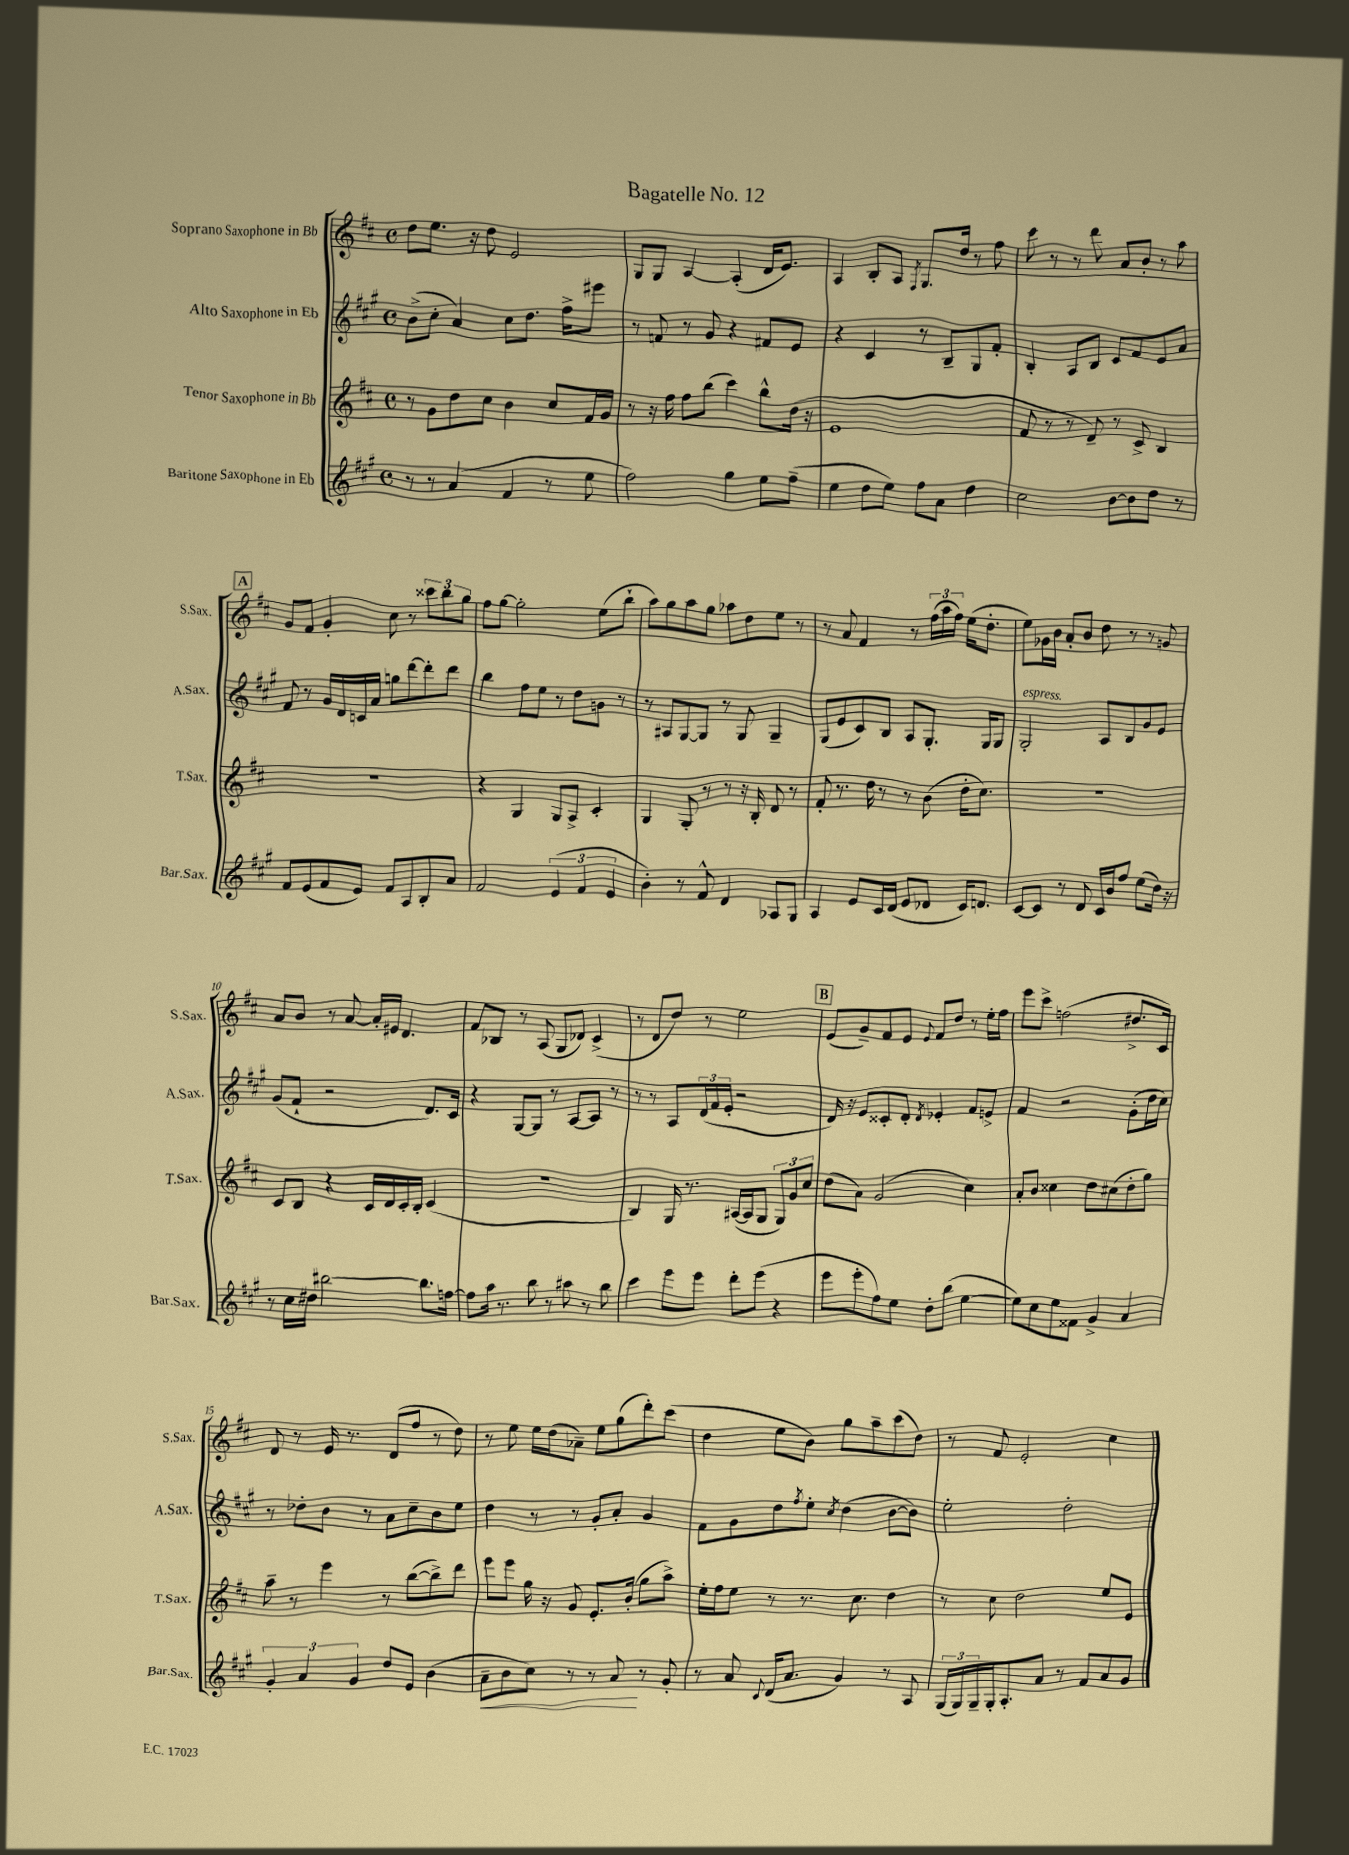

**kern	**dynam	**kern	**kern	**kern
*part4	*part4	*part3	*part2	*part1
*staff4	*staff4	*staff3	*staff2	*staff1
*I"Baritone Saxophone in Eb	*	*I"Tenor Saxophone in Bb	*I"Alto Saxophone in Eb	*I"Soprano Saxophone in Bb
*I'Bar.Sax.	*	*I'T.Sax.	*I'A.Sax.	*I'S.Sax.
*clefG2	*	*clefG2	*clefG2	*clefG2
*k[f#c#g#]	*	*k[f#c#]	*k[f#c#g#]	*k[f#c#]
*M4/4	*	*M4/4	*M4/4	*M4/4
*met(c)	*	*met(c)	*met(c)	*met(c)
=1	=1	=1	=1	=1
8r	.	8r	(8b^\L	8dd\L
8r	.	8g\L	8cc#'\J	8.ee\J
(4a/	.	8dd\	4a/)	.
.	.	.	.	16r
.	.	8cc#\J	.	8dd\
4f#/	.	4b\	8cc#\L	2e/
.	.	.	8.dd\J	.
8r	.	8cc#/L	.	.
.	.	.	16ff#^\KL	.
8ee\	.	16f#/L	8eee#X\J	.
.	.	16g/JJ	.	.
=2	=2	=2	=2	=2
2ff#\)	.	8r	8r	8G/L
.	.	16r	8fn/	8G/J
.	.	16ff#\	.	.
.	.	8ff#\L	8r	[4A/
.	.	(8bb\J	8g#/	.
4gg#\	.	4ccc#\)	4r	(4A'/]
8ee\L	.	8bb^^\L	8f#X/L	16d/KL
.	.	.	.	8.e/J)
(8ff#~\J	.	(16dd\Jk	8e/J	.
.	.	16r	.	.
=3	=3	=3	=3	=3
4ee\	.	1e	4r	4A/
8dd\L	.	.	4c#/	8B'/L
8ee\J)	.	.	.	8A/J
.	.	.	.	8qF#/
8ff#\L	.	.	8r	8.G/L
8a\J	.	.	8B~/L	.
.	.	.	.	16dd/Jk
4dd\	.	.	8G#/	8r
.	.	.	8f#'/J	8ff#\
=4	=4	=4	=4	=4
2cc#\	.	8f#/	4B'/	8ccc#\
.	.	8r	.	8r
.	.	8r	8A/L	8r
.	.	8d~/)	8B/J	8ddd\
[8b\L	.	8r	8c#/L	8a/L
8b\]	.	8c#^/	8f#/	8b'/J
8dd\J	.	4B/	8e/	8r
8r	.	.	8a/J	8aa\
!!LO:LB:g=z
!!LO:REH:place=s1:t=A
=5	=5	=5	=5	=5
8f#/L	.	1r	8f#/	8g/L
(8e/	.	.	8r	8f#/J
8f#/	.	.	16g#/LL	4g'/
.	.	.	16d/	.
8e/J)	.	.	16cn/	.
.	.	.	16a/JJ	.
8f#/L	.	.	8ggn\L	8cc#\
8A/	.	.	[8ddd\	8r
8B'/	.	.	8ddd'\]	12ccc##X\L
.	.	.	.	12bb\
8a/J	.	.	8ddd\J	.
.	.	.	.	12gg\J
=6	=6	=6	=6	=6
2f#/	.	4r	4bb\	8ff#\L
.	.	.	.	[8gg\J
.	.	4G/	8ff#\L	2gg'\]
.	.	.	8ee\J	.
(6e/	.	8G/L	8r	.
.	.	8A^/J	8dd\L	.
6f#/	.	.	.	.
.	.	4c#'/	8gn\J	(8ee\L
6e/	.	.	.	.
.	.	.	8r	8bb`\J
=7	=7	=7	=7	=7
4b'\)	.	4G/	8r	8aa\L)
.	.	.	8A#X/L	8gg\
8r	.	8G'/	[8G#/	8aa\
8f#^^/	.	8r	8G#/J]	8gg\J
4d/	.	8r	8r	8aa-X\L
.	.	16r	8G#/	8dd\
.	.	16B'/	.	.
8A-X/L	.	8d/	4G#~/	8ee\J
8G#/J	.	8r	.	8r
=8	=8	=8	=8	=8
4A/	.	8f#'/	(8G#/L	8r
.	.	8.r	8e/	8a/
8e/L	.	.	8c#/)	4f#/
.	.	16dd\	.	.
16c#/L	.	8r	8B/J	.
(16d/JJ	.	.	.	.
8e/L	.	8r	8A/L	8r
8d-X/J	.	(8b\	8.G#'/J	(24ff#\LL
.	.	.	.	24aa\
.	.	.	.	24ff#\JJ)
16c#/KL)	.	16dd'\KL	.	(16ee\KL
8.dn/J	.	8.cc#\J)	16G#/KL	8.dd'\J
.	.	.	8G#/J	.
=9	=9	=9	=9	=9
!	!	!	!LO:TX:a:i:t=espress.	!
[8c#/L	.	1r	2G#'/	8ee\L)
8c#/J]	.	.	.	16g-X\L
.	.	.	.	16b\JJ
8r	.	.	.	8a'/L
8d/	.	.	.	8b/J
16c#/LL	.	.	8A/L	8dd\
16b/J	.	.	.	.
8ff#/J	.	.	8B/	8r
(8ee\L	.	.	8g#/	8r
16dd\Jk)	.	.	8e/J	8gn/
16r	.	.	.	.
!!LO:LB:g=z
=10	=10	=10	=10	=10
8r	.	8c#/L	(8g#/L	8a/L
16cc#\LL	.	8B/J	8f#`/J	8b/J
16dd#X\JJ	.	.	.	.
[2bb#X\	.	4r	2r	8r
.	.	.	.	[8a/
.	.	16c#/LL	.	16a'/LL]
.	.	16d/	.	16e#X/JJ
.	.	16c#'/	.	4.d/
.	.	16B'/JJ	.	.
8.bb#\L]	.	(4c#/	8.d/L)	.
[16ffn\Jk	.	.	16c#/Jk	.
=11	=11	=11	=11	=11
8ff\L]	.	1r	4r	8f#/L
16aa\Jk	.	.	.	8B-X/J
8.r	.	.	.	.
.	.	.	[8G#/L	8r
8bb\	.	.	8G#/J]	(8A/
8r	.	.	8r	8G/L
8aa#X\	.	.	[8A/L	8d-X/J)
8r	.	.	8A/J]	(4c#^/
8bb\	.	.	8r	.
=12	=12	=12	=12	=12
4ccc#\	.	4B/)	8r	8r
.	.	.	8r	8d/L
8eee\L	.	16G/	8A/L	8dd/J)
.	.	8.r	.	.
8eee\J	.	.	(24d/L	8r
.	.	.	24f#/	.
.	.	.	24e'/JJ	.
8ddd'\L	.	([16A#X/LL	2r	2ee\
.	.	16A#/J]	.	.
(8eee\J	.	8G/J	.	.
4r	.	12G/L)	.	.
.	.	12g/	.	.
.	.	12cc#/J	.	.
!!LO:REH:place=s1:t=B
=13	=13	=13	=13	=13
8eee\L	.	(8dd\L	16d/)	(8e/L
.	.	.	16r	.
8eee'\	.	8a\J)	8e/L	8g~/)
8ff#\)	.	(2g/	8c##X'/	8f#/
8ee\J	.	.	8d'/J	8e/J
.	.	.	8qd/	8qqe/
8dd'\L	.	.	4e-X'/	8f#/L
(8bb\J	.	.	.	8dd/J
[4ee\	.	4cc#\)	8f#/L	8r
.	.	.	8en^/J	16ee'\LL
.	.	.	.	16ff#\JJ
=14	=14	=14	=14	=14
8ee\L])	.	8a'/L	4f#/	8eee\L
8cc#\	.	8b/J	.	8ccc#^\J
8ee\	.	4cc##X\	2r	(2ffn\
8f##X\J	.	.	.	.
4g#^/	.	8dd\L	.	.
.	.	(8cc#X\	.	.
4a/	.	8dd'\	(8g#'\L	8.dd#X^/L
.	.	8gg\J)	16dd\L	.
.	.	.	16cc#\JJ)	16c#/Jk)
!!LO:LB:g=z
=15	=15	=15	=15	=15
6g#'/	.	8aa~\	8r	8d/
.	.	8r	8dd-X'\L	8r
6a/	.	.	.	.
.	.	4eee\	8b\J	16e/
.	.	.	.	8.r
6g#/	.	.	.	.
.	.	.	8r	.
8dd/L	.	8r	8a\L	(8d/L
8e/J	.	([8bb\L	8cc#~\	8ff#/J
(4b\	.	8bb^\])	8b\	8r
.	.	8ddd\J	8ee\J	8dd\)
=16	=16	=16	=16	=16
!	!LO:HP:b	!	!	!
8a~\L	<	8eee\L	4dd\	8r
8b\	.	8eee\J	.	8ee\
8cc#\J)	.	16gg\	8r	16ee\LL
.	.	16r	.	(16dd\J
8r	.	8g/	8r	8a-X~\J)
8r	.	8.e'/L	8g#'/L	8ee\L
8a/	.	.	8a'/J	(8gg\
.	.	(16b'/Jk	.	.
8r	[	8gg\L	4g#/	8ddd'\)
8g#'/	.	8aa^\J)	.	(8ccc#\J
=17	=17	=17	=17	=17
8r	.	16ee'\LL	8f#\L	4dd\
.	.	16ff#\J	.	.
8a/	.	8ee\J	8g#\	.
8qqc#/	.	.	.	.
(16d/KL	.	8r	8dd\	8ee\L
8.a/J	.	.	.	.
.	.	.	8qff#/	.
.	.	8.r	8ee'\J	8b\J)
.	.	.	8qcc#/	.
4g#/)	.	.	(4dd\	8gg\L
.	.	8.cc#\	.	.
.	.	.	.	8aa~\
8r	.	4dd\	[8b\L	(8ccc#\
8A/	.	.	8b\J])	8dd\J)
=18	=18	=18	=18	=18
(24G#/LL	.	8r	2ee'\	8r
24G#/)	.	.	.	.
24G#~/	.	.	.	.
16G#'/J	.	8cc#\	.	8f#/
8.A'/	.	.	.	.
.	.	2dd\	.	2e'/
8a/J	.	.	.	.
8r	.	.	2dd'\	.
8f#/L	.	.	.	.
8a/	.	8ee/L	.	4cc#\
8g#/J	.	8e/J	.	.
==	==	==	==	==
*-	*-	*-	*-	*-
